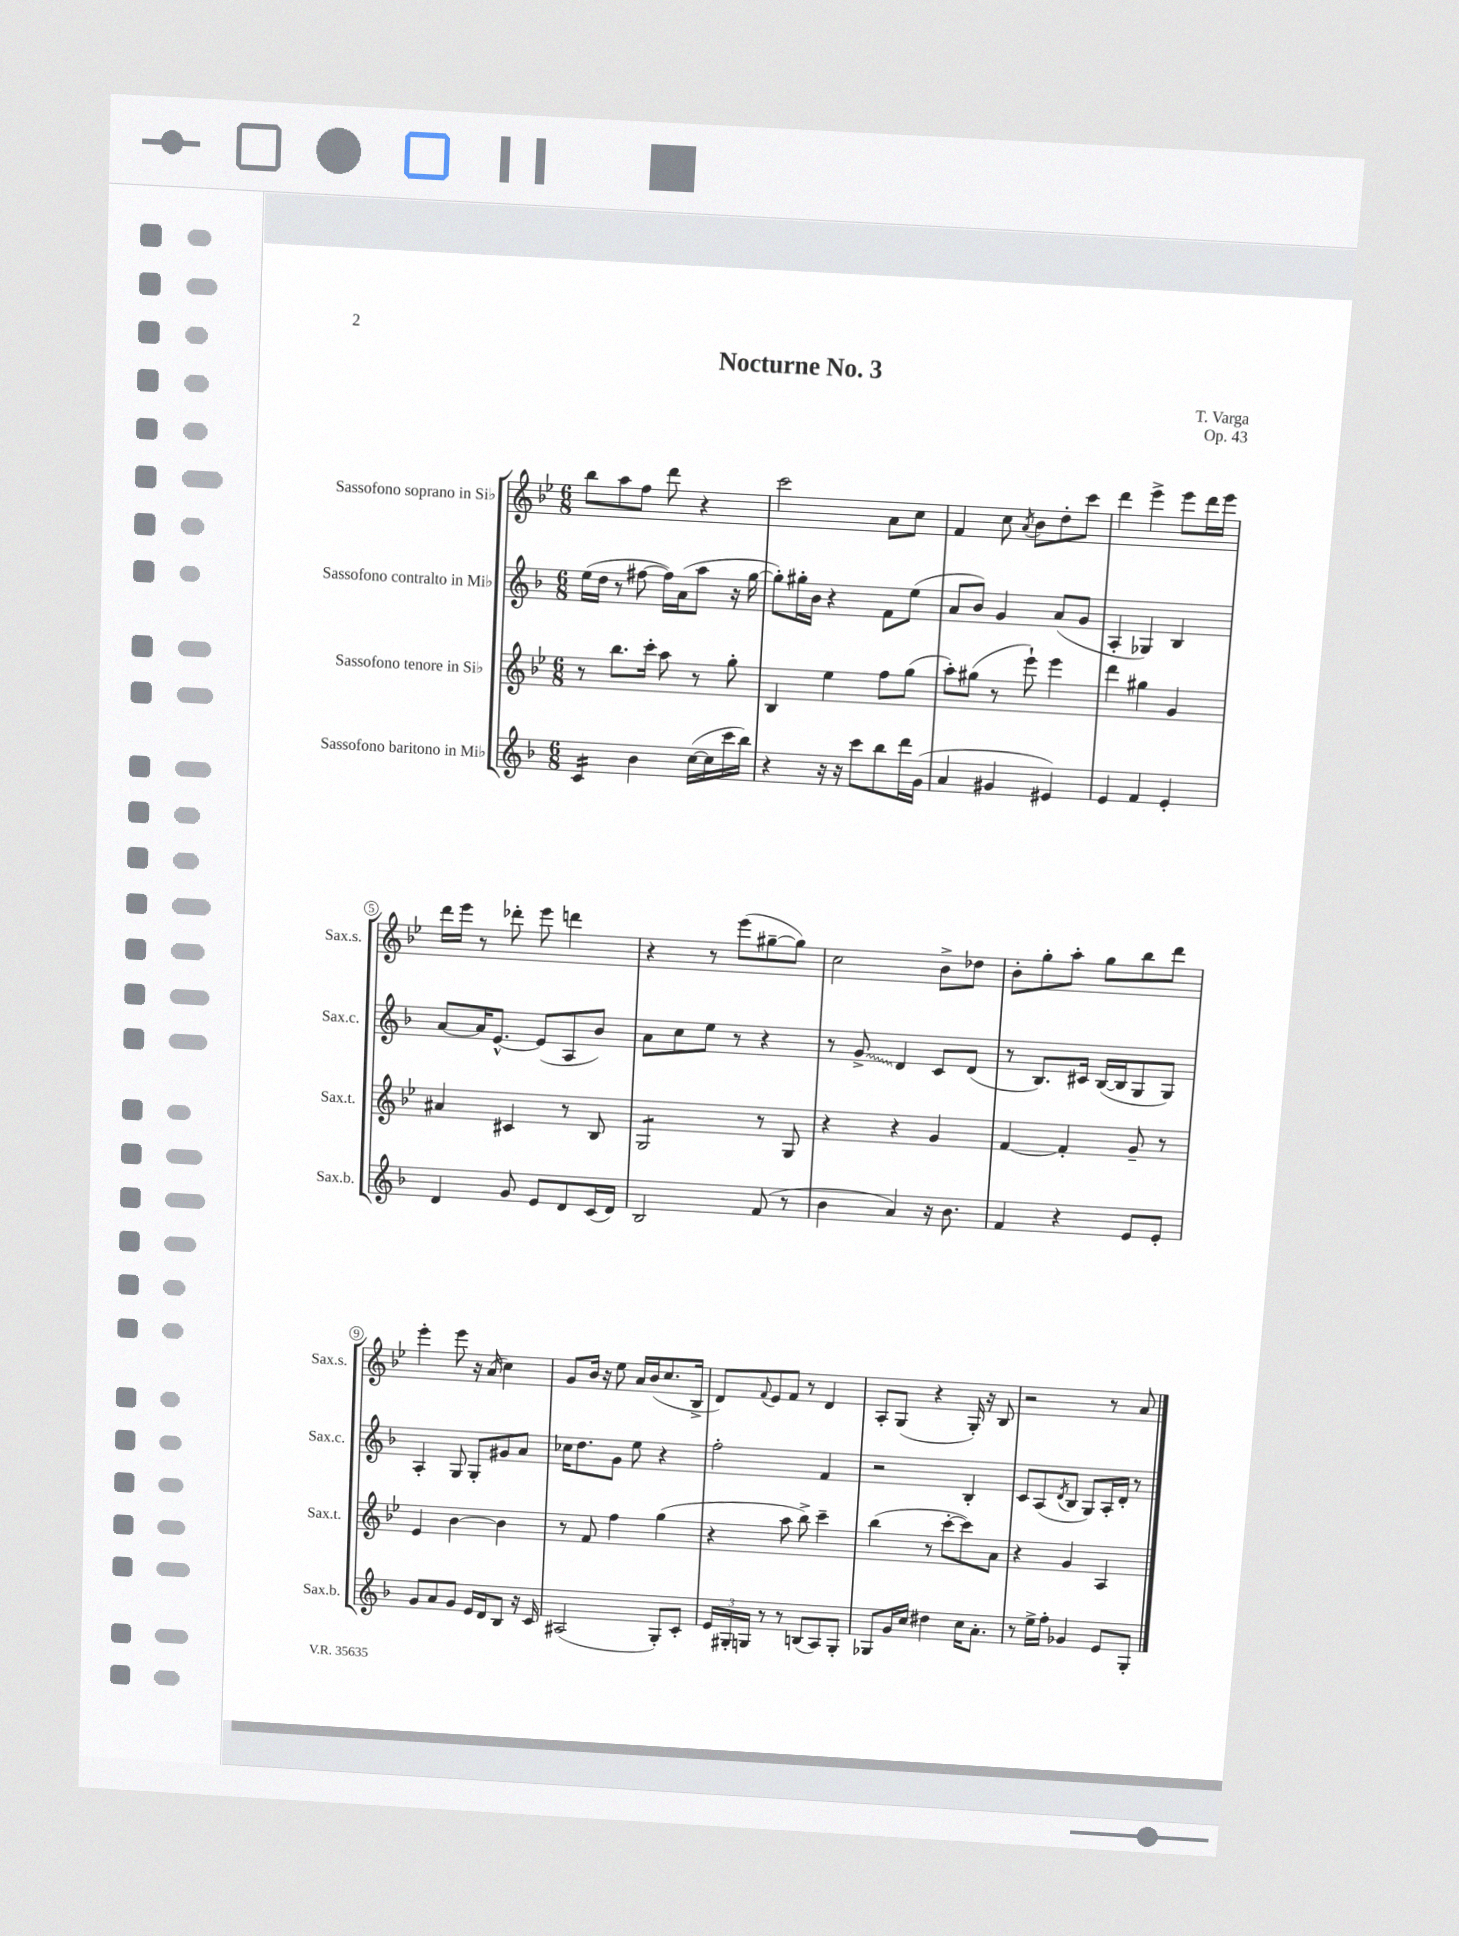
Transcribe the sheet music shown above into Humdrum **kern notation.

**kern	**kern	**kern	**kern
*staff4	*staff3	*staff2	*staff1
*clefG2	*clefG2	*clefG2	*clefG2
*k[b-]	*k[b-e-]	*k[b-]	*k[b-e-]
*M6/8	*M6/8	*M6/8	*M6/8
4c	8r	(16ee	8bb-
.	.	16dd	.
.	8.bb-	8r	8aa
4b-	.	[8ff#	8ff
.	16ccc'	.	.
.	8aa	16ff#])	8ddd
.	.	(16a	.
([16cc	8r	8aa	4r
16cc]	.	.	.
16ccc	8gg'	16r	.
16bb-)	.	[16gg	.
=	=	=	=
4r	4B-	8gg'])	2ccc
.	.	16gg#'	.
.	.	16b-	.
16r	4ee-	4r	.
16r	.	.	.
8ccc	.	.	.
8bb-	8ff	8f	8a
16ddd	(8gg	(8ee	8cc
(16g	.	.	.
=	=	=	=
4a	8aa')	8a	4f
.	(8gg#	8b-)	.
4g#	8r	4g	8cc
.	.	.	8qa
.	8eee-`)	.	8b-
4e#)	4eee-	(8a	8dd'
.	.	8g	8ccc
=	=	=	=
4e	4ddd	4A'	4ddd
4f	4gg#	4G-)	4eee-^
4e'	4g	4B-	8eee-
.	.	.	16ddd
.	.	.	16eee-
=	=	=	=
4d	4a#	[8a	16ddd
.	.	.	16eee-
.	.	16a]	8r
.	.	[8.e^^	.
8g	4c#	.	8ddd-'
8e	.	(8e]	8eee-
8d	8r	8A	4ddd
(16c	8B-	8b-)	.
16d)	.	.	.
=	=	=	=
2B-	2G	8a	4r
.	.	8cc	.
.	.	8ee	8r
.	.	8r	(8eee-
(8f	8r	4r	[8gg#~
8r	8G	.	8gg#])
=	=	=	=
4b-	4r	8r	2cc
.	.	8g^	.
4a)	4r	4d	.
16r	4g	8c	8b-^
8.b-	.	.	.
.	.	(8d	8dd-
=	=	=	=
4f	[4f	8r	8b-'
.	.	8.B-)	8gg'
4r	4f']	.	8aa'
.	.	16c#	.
.	.	([16B-	8gg
.	.	16B-]	.
8e	8g~	8G	8bb-
8e'	8r	8G)	8ddd
=	=	=	=
8g	4e-	4A'	4eee-'
8a	.	.	.
8g	[4b-	8G	8eee-
16e	.	8G'	16r
16d	.	.	(16a
8B-	4b-]	8g#	4cc)
16r	.	8a	.
16c	.	.	.
=	=	=	=
(2A#	8r	16cc-	8g
.	.	8.dd	.
.	8f	.	16b-
.	.	.	16r
.	4ff	8g	8ee-
.	.	8ee	16a
.	.	.	(16b-
8G')	(4gg	4r	8.cc
8c'	.	.	.
.	.	.	16B-^
=	=	=	=
24e	4r	2ff'	8d)
24G#'	.	.	.
24G	.	.	.
.	.	.	8qqf
8r	.	.	8e-
8r	8aa	.	8f
(8B	8bb-^)	.	8r
8A)	4ccc~	4f	4d
8G'	.	.	.
=	=	=	=
8G-	(4bb-	2r	8A'
16g	.	.	(8G
16cc	.	.	.
4dd#	8r	.	4r
.	[8ccc'	.	.
16cc	8ccc])	4B-'	16G')
8.a'	.	.	16r
.	8a	.	8B-
=	=	=	=
8r	4r	8c	2r
16ee^	.	(8A	.
16ff'	.	.	.
.	.	8qd	.
4g-	4g	8B-	.
.	.	8G)	.
8e	4A	16A'	8r
.	.	16d'	.
8G'	.	8r	8a
==	==	==	==
*-	*-	*-	*-
